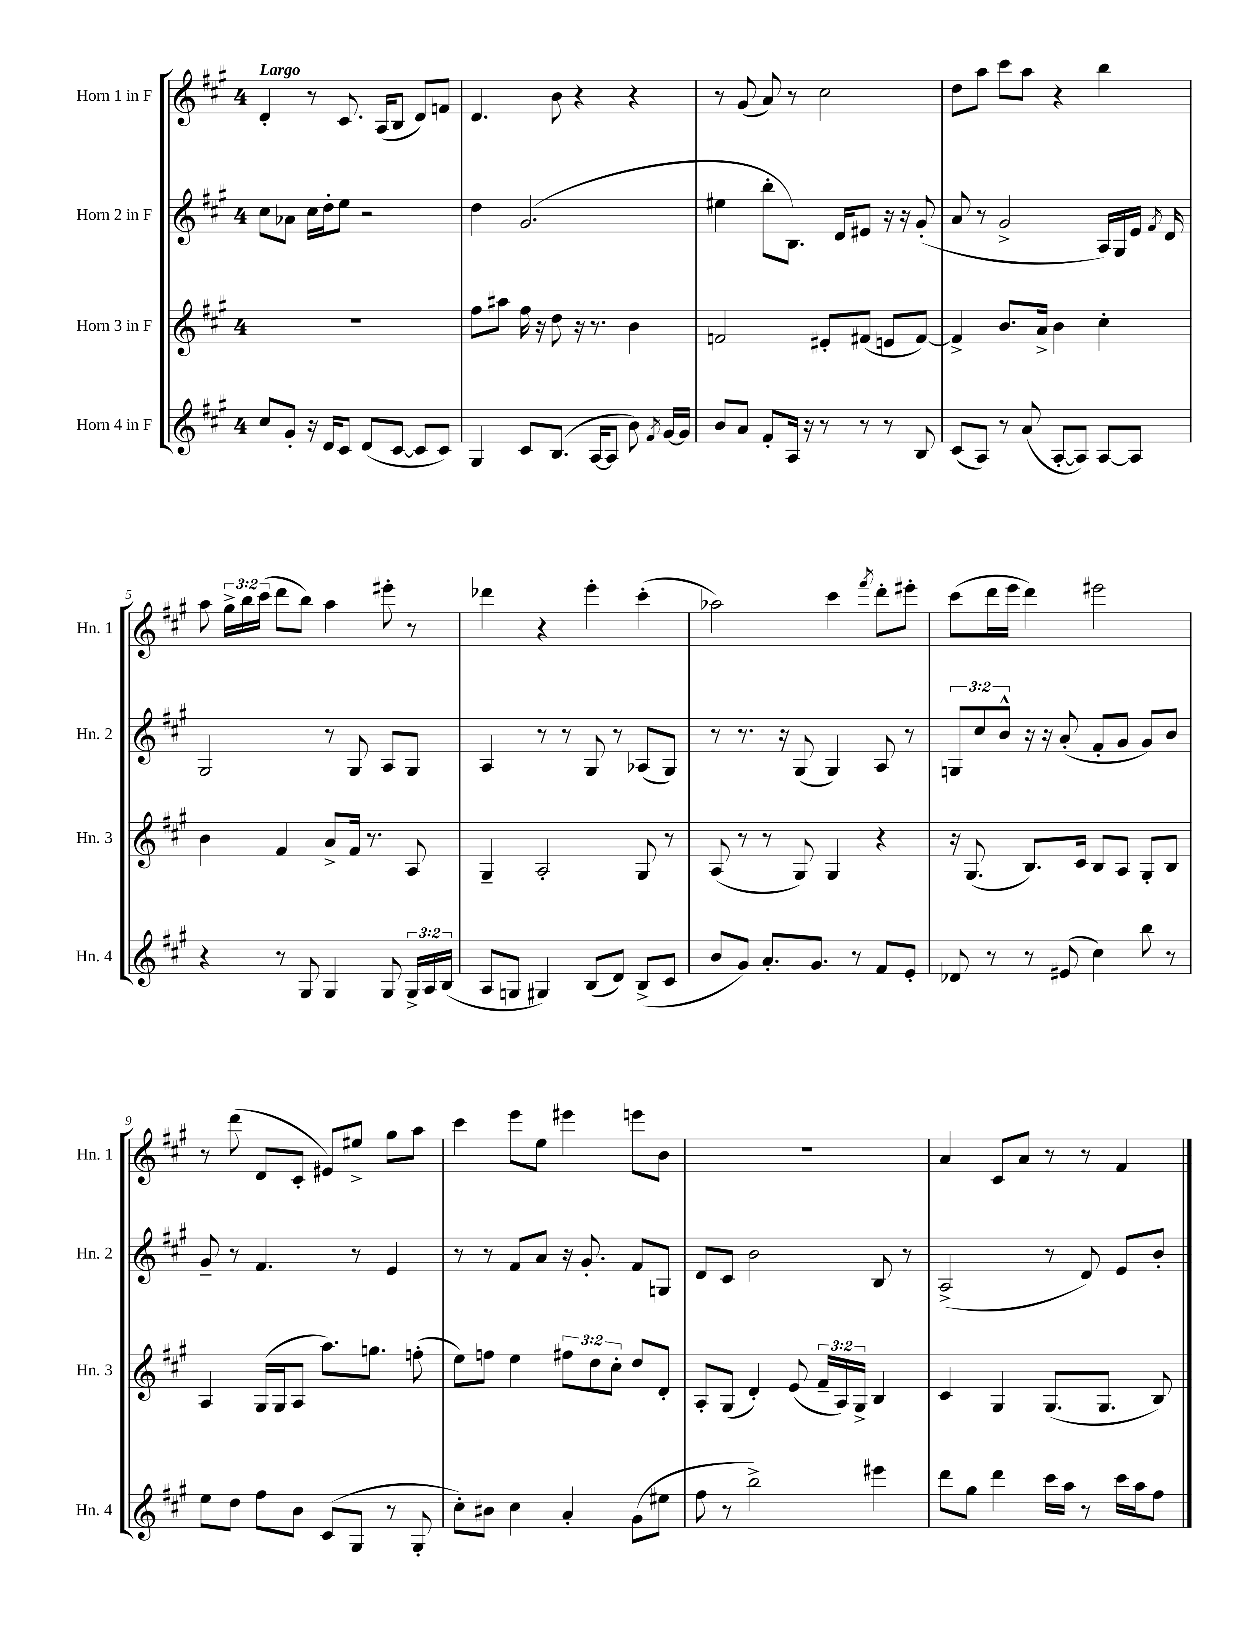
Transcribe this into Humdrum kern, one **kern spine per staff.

**kern	**kern	**kern	**kern
*part4	*part3	*part2	*part1
*staff4	*staff3	*staff2	*staff1
*I"Horn 4 in F	*I"Horn 3 in F	*I"Horn 2 in F	*I"Horn 1 in F
*I'Hn. 4	*I'Hn. 3	*I'Hn. 2	*I'Hn. 1
*clefG2	*clefG2	*clefG2	*clefG2
*k[f#c#g#]	*k[f#c#g#]	*k[f#c#g#]	*k[f#c#g#]
*M4/4	*M4/4	*M4/4	*M4/4
=1	=1	=1	=1
!	!	!	!LO:TX:a:B:t=Largo
8cc#/L	1r	8cc#\L	4d'/
8g#'/J	.	8a-X\J	.
16r	.	16cc#\LL	8r
16d/KL	.	16dd'\J	.
8c#/J	.	8ee\J	8.c#/
(8d/L	.	2r	.
.	.	.	(16A/KL
[8c#/J	.	.	8B/J
8c#/L]	.	.	8d/L)
8c#/J)	.	.	8fn/J
=2	=2	=2	=2
4G#/	8ff#\L	4dd\	4.d/
.	8aa#X\J	.	.
8c#/L	16ff#\	(2.g#/	.
.	16r	.	.
(8.B/J	8dd\	.	8b\
.	16r	.	4r
[16A/KL	8.r	.	.
8A/J]	.	.	.
8b\)	4b\	.	4r
8qf#/	.	.	.
[16g#/LL	.	.	.
16g#/JJ]	.	.	.
=3	=3	=3	=3
8b/L	2fn/	4ee#X\	8r
8a/J	.	.	(8g#/
8f#'/L	.	8bb'\L	8a/)
16A/Jk	.	8.B\J)	8r
16r	.	.	.
8r	8e#X'/L	.	2cc#\
.	.	16d/KL	.
8r	(8f#X/J	8e#X/J	.
8r	8en/L	16r	.
.	.	16r	.
8B/	[8f#/J)	(8g#'/	.
=4	=4	=4	=4
(8c#/L	4f#^/]	8a/	8dd\L
8A/J)	.	8r	8aa\J
8r	8.b/L	2g#^/	8ccc#\L
(8a/	.	.	8aa\J
.	16a^/Jk	.	.
[8A'/L	4b\	.	4r
8A/J])	.	.	.
[8A/L	4cc#'\	16A/LL)	4bb\
.	.	16G#/	.
8A/J]	.	16e/JJ	.
.	.	8qf#/	.
.	.	16d/	.
!!LO:LB:g=z
=5	=5	=5	=5
4r	4b\	2G#/	8aa\
.	.	.	24gg#^\LL
.	.	.	24bb\
.	.	.	(24ccc#\JJ
8r	4f#/	.	8ddd\L
8G#/	.	.	8bb\J)
4G#/	8a^/L	8r	4aa\
.	16f#/Jk	8G#/	.
.	8.r	.	.
8G#/	.	8A/L	8eee#X'\
24G#^/LL	8A/	8G#/J	8r
24A/	.	.	.
(24B/JJ	.	.	.
=6	=6	=6	=6
8A/L	4G#~/	4A/	4ddd-X\
8Gn/J	.	.	.
4G#X/)	2A'/	8r	4r
.	.	8r	.
(8B/L	.	8G#/	4eee'\
8d/J)	.	8r	.
(8B^/L	8G#/	(8A-X/L	(4ccc#'\
8c#/J	8r	8G#/J)	.
=7	=7	=7	=7
8b/L	(8A/	8r	2aa-X\)
8g#/J)	8r	8.r	.
8.a'/L	8r	.	.
.	.	16r	.
.	8G#/)	(8G#/	.
8.g#/J	.	.	.
.	4G#/	4G#/)	4ccc#\
8r	.	.	.
.	.	.	8qfff#/
8f#/L	4r	8A/	8ddd'\L
8e'/J	.	8r	8eee#X'\J
=8	=8	=8	=8
8d-X/	16r	12Gn/L	(8ccc#\L
.	(8.G#/	.	.
.	.	12cc#/	.
8r	.	.	16ddd\L
.	.	12b^^/J	.
.	.	.	16eee\JJ
8r	8.B/L)	16r	4ddd\)
.	.	16r	.
(8e#X/	.	(8a'/	.
.	16c#/Jk	.	.
4cc#\)	8B/L	8f#'/L	2eee#X\
.	8A/J	8g#/J	.
8bb\	8G#'/L	8g#/L)	.
8r	8B/J	8b/J	.
!!LO:LB:g=z
=9	=9	=9	=9
8ee\L	4A/	8g#~/	8r
8dd\J	.	8r	(8ddd\
8ff#\L	(16G#/LL	4.f#/	8d/L
.	16G#/J	.	.
8b\J	8A/J	.	8c#'/J
(8c#/L	8.aa\L)	.	8e#X/L)
8G#/J	.	8r	8ee#X^/J
.	8.ggn\J	.	.
8r	.	4e/	8gg#\L
8G#'/	(8ffn'\	.	8aa\J
=10	=10	=10	=10
8cc#'\L)	8ee\L)	8r	4ccc#\
8b#X\J	8ffn\J	8r	.
4cc#\	4ee\	8f#/L	8eee\L
.	.	8a/J	8ee\J
4a'/	12ff#X\L	16r	4eee#X\
.	.	8.g#'/	.
.	12dd\	.	.
.	12cc#'\J	.	.
(8g#\L	8dd/L	8f#/L	8eeen\L
8ee#X\J	8d'/J	8Gn/J	8b\J
=11	=11	=11	=11
8ff#\	8A'/L	8d/L	1r
8r	(8G#/J	8c#/J	.
2bb^\)	4d'/)	2b\	.
.	(8e/	.	.
.	24f#~/LL	.	.
.	24A/)	.	.
.	24G#^/JJ	.	.
4eee#X\	4B/	8B/	.
.	.	8r	.
=12	=12	=12	=12
8ddd\L	4c#/	(2A^/	4a/
8gg#\J	.	.	.
4ddd\	4G#/	.	8c#/L
.	.	.	8a/J
16ccc#\LL	(8.G#/L	8r	8r
16aa\JJ	.	.	.
8r	.	8d/)	8r
.	8.G#/J	.	.
16ccc#\LL	.	8e/L	4f#/
16aa\J	.	.	.
8ff#\J	8B/)	8b'/J	.
==	==	==	==
*-	*-	*-	*-
